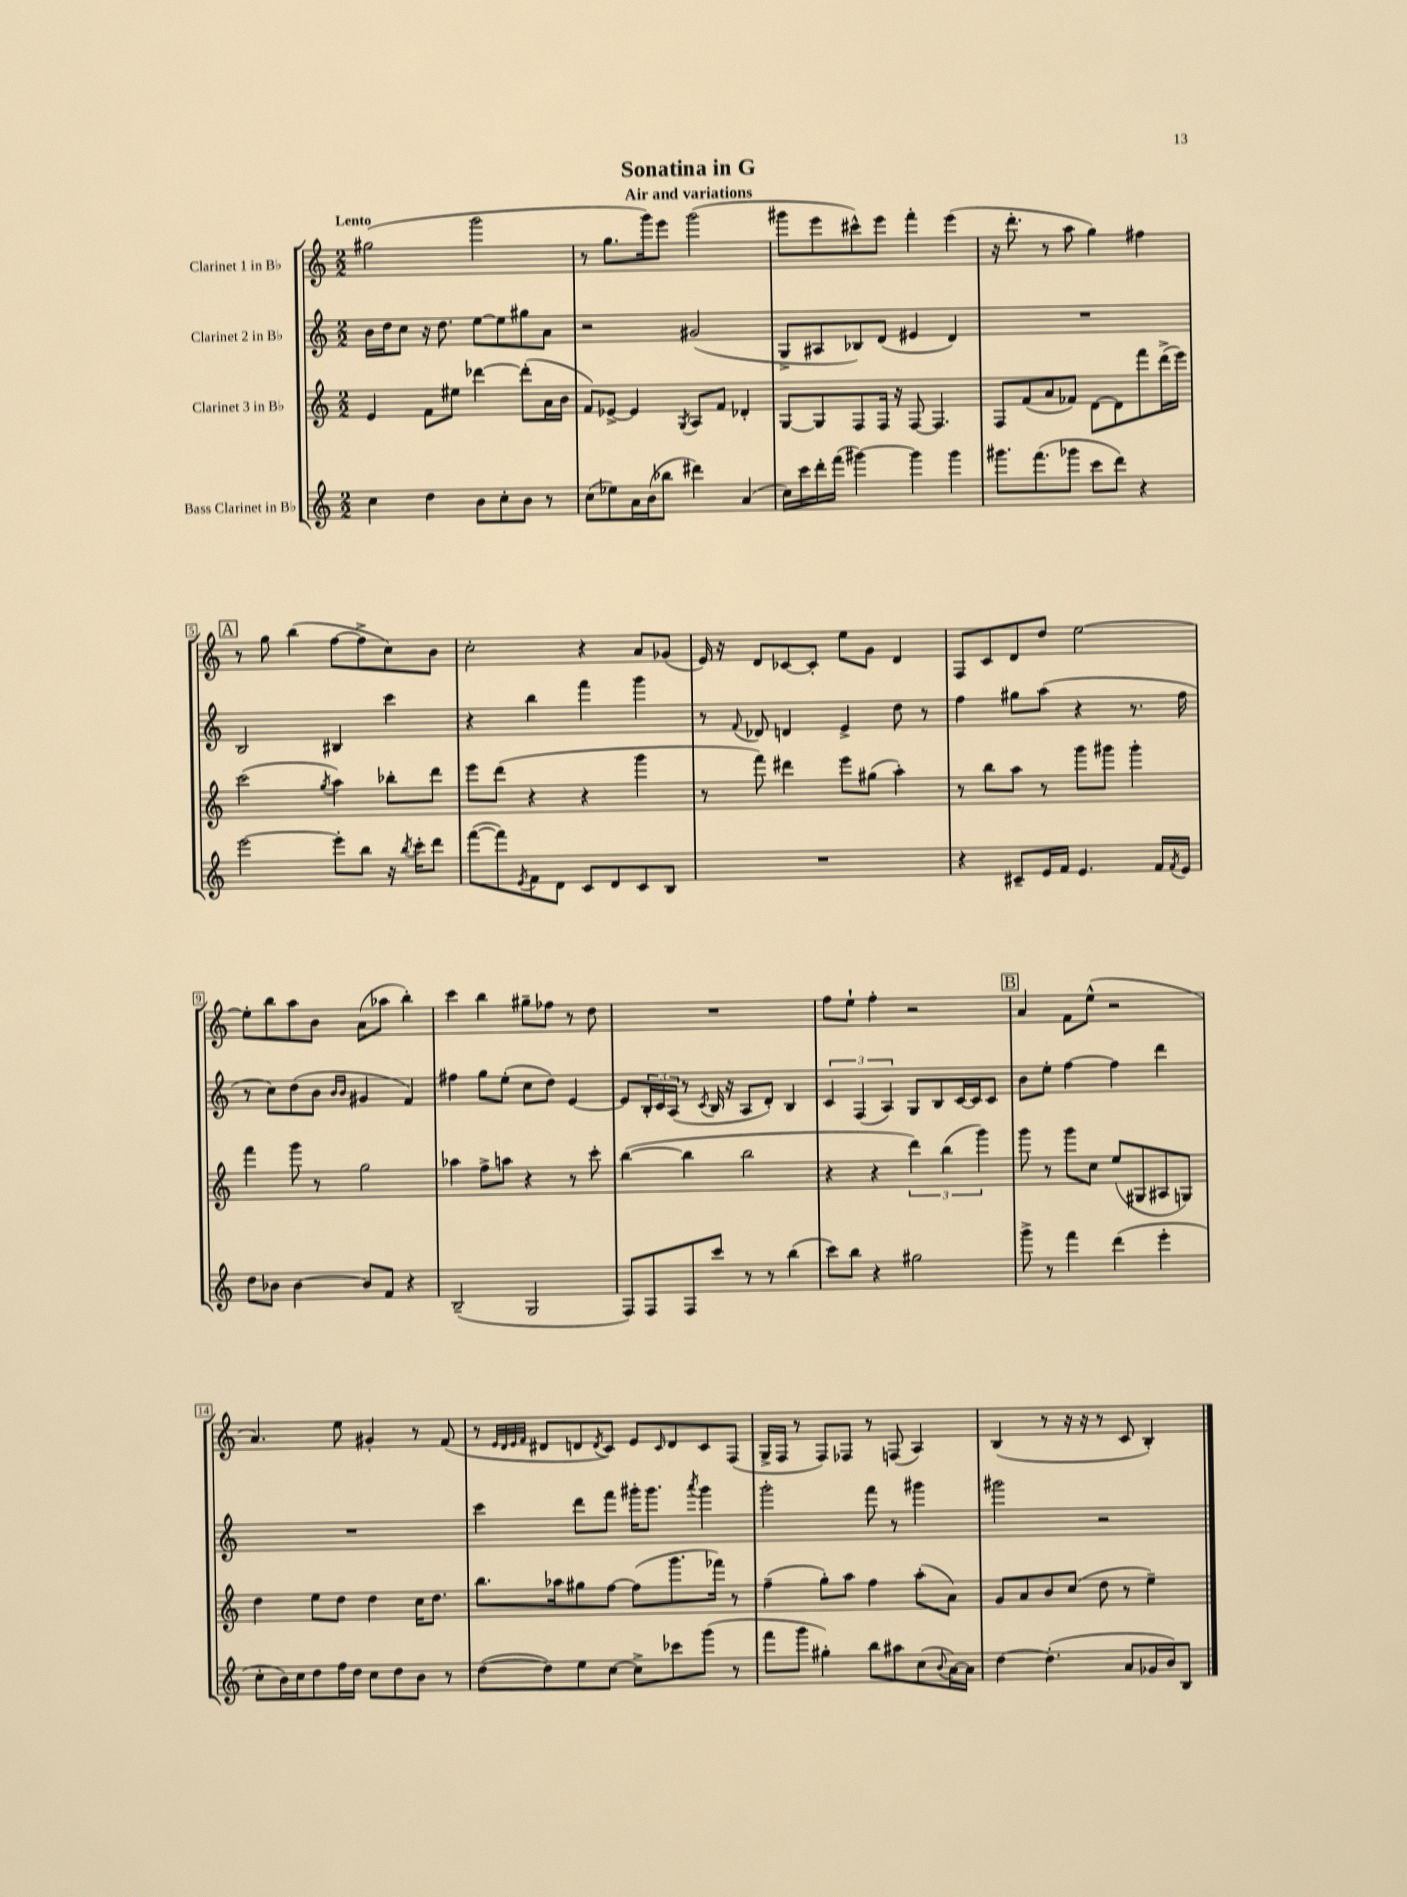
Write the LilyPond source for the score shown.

\header { title = "Sonatina in G" subtitle = "Air and variations" }
<<
\new StaffGroup <<
\new Staff = "s0" \with { instrumentName = "Clarinet 1 in Bb" } {
    \clef treble \key c \major \numericTimeSignature \time 2/2 \tempo "Lento"
    gis''2( g'''2 |
    r8 g''8. g'''16) e'''8 g'''2( |
    gis'''8 e'''8 cis'''8-^) e'''8 f'''4-. e'''4( |
    r16 d'''8.-. r8 a''8 g''4) fis''4 |
    \mark \markup { \box "A" } r8 g''8 b''4( f''8~ f''8-> c''8) b'8 |
    c''2-. r4 a'8 ges'8( |
    e'16) r16 d'8 ces'8~ ces'8-. e''8 g'8 d'4 |
    f8 c'8 d'8 d''8 e''2~ |
    e''8-. b''8 a''8 b'8 a'8( aes''8 b''4-.) |
    c'''4 b''4 gis''8-- fes''8 r8 d''8 |
    R1 |
    f''8 e''8-! f''4-. r2 |
    \mark \markup { \box "B" } a'4 f'8 e''8-^( r2 |
    a'4.) e''8 gis'4-. r8 f'8( |
    r8 \grace { e'32 d'32 e'32 f'32 } dis'8 d'8 \acciaccatura { d'8 } c'8) e'8 \grace { c'16 } d'8 c'8 f8( |
    g16-> f16 r8 f8) fes8 r8 f8( a4) |
    b4( r8 r16 r16 r8 c'8 b4-.) \bar "|." |
}
\new Staff = "s1" \with { instrumentName = "Clarinet 2 in Bb" } {
    \clef treble \key c \major \numericTimeSignature \time 2/2
    b'16 d''16 c''8 r16 d''8. e''8~ e''8 gis''8 a'8 |
    r2 gis'2( |
    g8-> ais8 bes8) d'8( eis'4 d'4) |
    R1 |
    \mark \markup { \box "A" } b2 bis4 c'''4 |
    r4 b''4 f'''4 g'''4 |
    r8 \appoggiatura { f'8 } des'8 d'4 e'4-> d''8 r8 |
    f''4 gis''8 a''8( r4 r8. f''16 |
    r8 c''8) d''8( b'8 \grace { b'16 b'16 } gis'4 f'4) |
    fis''4 g''8 e''8-.( c''8 d''8) e'4~ |
    e'8 \tuplet 3/2 { b16-. c'16 a16( } r8 \acciaccatura { c'8 } b16 r16 a8 d'8-.) b4 |
    \tuplet 3/2 { c'4 f4( a4) } g8 b8 c'16~ c'16 c'8 |
    \mark \markup { \box "B" } b'8 e''8-. f''4~ f''4 d'''4 |
    R1 |
    c'''4 d'''8 f'''8 gis'''16-. gis'''8. \acciaccatura { a'''8 } gis'''4 |
    g'''2-. f'''8 r8 gis'''4 |
    gis'''2 r2 \bar "|." |
}
\new Staff = "s2" \with { instrumentName = "Clarinet 3 in Bb" } {
    \clef treble \key c \major \numericTimeSignature \time 2/2
    e'4 f'8 eis''8 des'''4~ des'''8-.( a'16 b'16 |
    f'8) ees'8~-> ees'4 \acciaccatura { g8 } a8 f'8 des'4-. |
    g8~ g8 f8 f16 r16 f8~ f4. |
    f8 f'8( a'8 fes'8) d'8~ d'8 f'''8 d'''16->( e'''16) |
    \mark \markup { \box "A" } c'''2( \acciaccatura { g''8 } a''4) bes''8-. d'''8 |
    e'''8 d'''8( r4 r4 g'''4 |
    r8 f'''8) dis'''4 e'''8 gis''8( a''4-.) |
    r8 b''8 a''8 r8 g'''8 gis'''8 gis'''4-. |
    f'''4 g'''8 r8 g''2 |
    aes''4 f''8-> a''8 r4 r8 c'''8-. |
    b''4~( b''4 b''2 |
    r4 r4 \tuplet 3/2 { d'''4) b''4( g'''4) } |
    \mark \markup { \box "B" } g'''8 r8 g'''8 c''8 e''8( gis8 ais8 g8) |
    d''4 e''8 d''8 d''4 c''16 d''8. |
    b''8. aes''16 gis''8 f''8~ f''8( g'''8. fes'''16) r8 |
    f''4--( g''8-.) a''8 f''4 a''8-.( a'8) |
    g'8 a'8 b'8 c''8( d''8 r8 e''4--) \bar "|." |
}
\new Staff = "s3" \with { instrumentName = "Bass Clarinet in Bb" } {
    \clef treble \key c \major \numericTimeSignature \time 2/2
    c''4 d''4 b'8 c''8-. b'8 r8 |
    c''8( ees''8) a'16 b'16( bes''8 dis'''4) a'4( |
    c''16) c'''16 d'''16-. f'''16( gis'''4~) gis'''4 gis'''4 |
    gis'''8. f'''8.( ges'''8 c'''8 d'''8) r4 |
    \mark \markup { \box "A" } e'''2~ e'''8-. b''8 r16 \acciaccatura { b''8 } c'''16-. d'''8 |
    f'''8~( f'''8) \acciaccatura { e'8 } f'8 d'8 c'8 d'8 c'8 b8 |
    R1 |
    r4 cis'8-- e'16 f'16 e'4. f'16 \acciaccatura { f'8 } e'16 |
    d''8 bes'8 bes'4~ bes'8 f'8 r4 |
    b2--( g2 |
    f8) f8 f8 c'''8 r8 r8 b''4( |
    c'''8) b''8 r4 gis''2 |
    \mark \markup { \box "B" } g'''8-> r8 f'''4 d'''4( e'''4-. |
    c''8-. b'16) c''16 d''8 f''16 d''16 c''8 d''8 b'8 r8 |
    d''8~( d''8) e''8 c''8~ c''8-> ces'''8 g'''8( r8 |
    f'''8 g'''8 gis''4-.) b''8 ais''8 c''8( \appoggiatura { b'8 } a'16~) a'16 |
    d''4~ d''4.-.( a'8 ges'16 b'16) b8 \bar "|." |
}
>>
>>
\layout { \context { \Score \override BarNumber.stencil = #(make-stencil-boxer 0.1 0.3 ly:text-interface::print) } }
